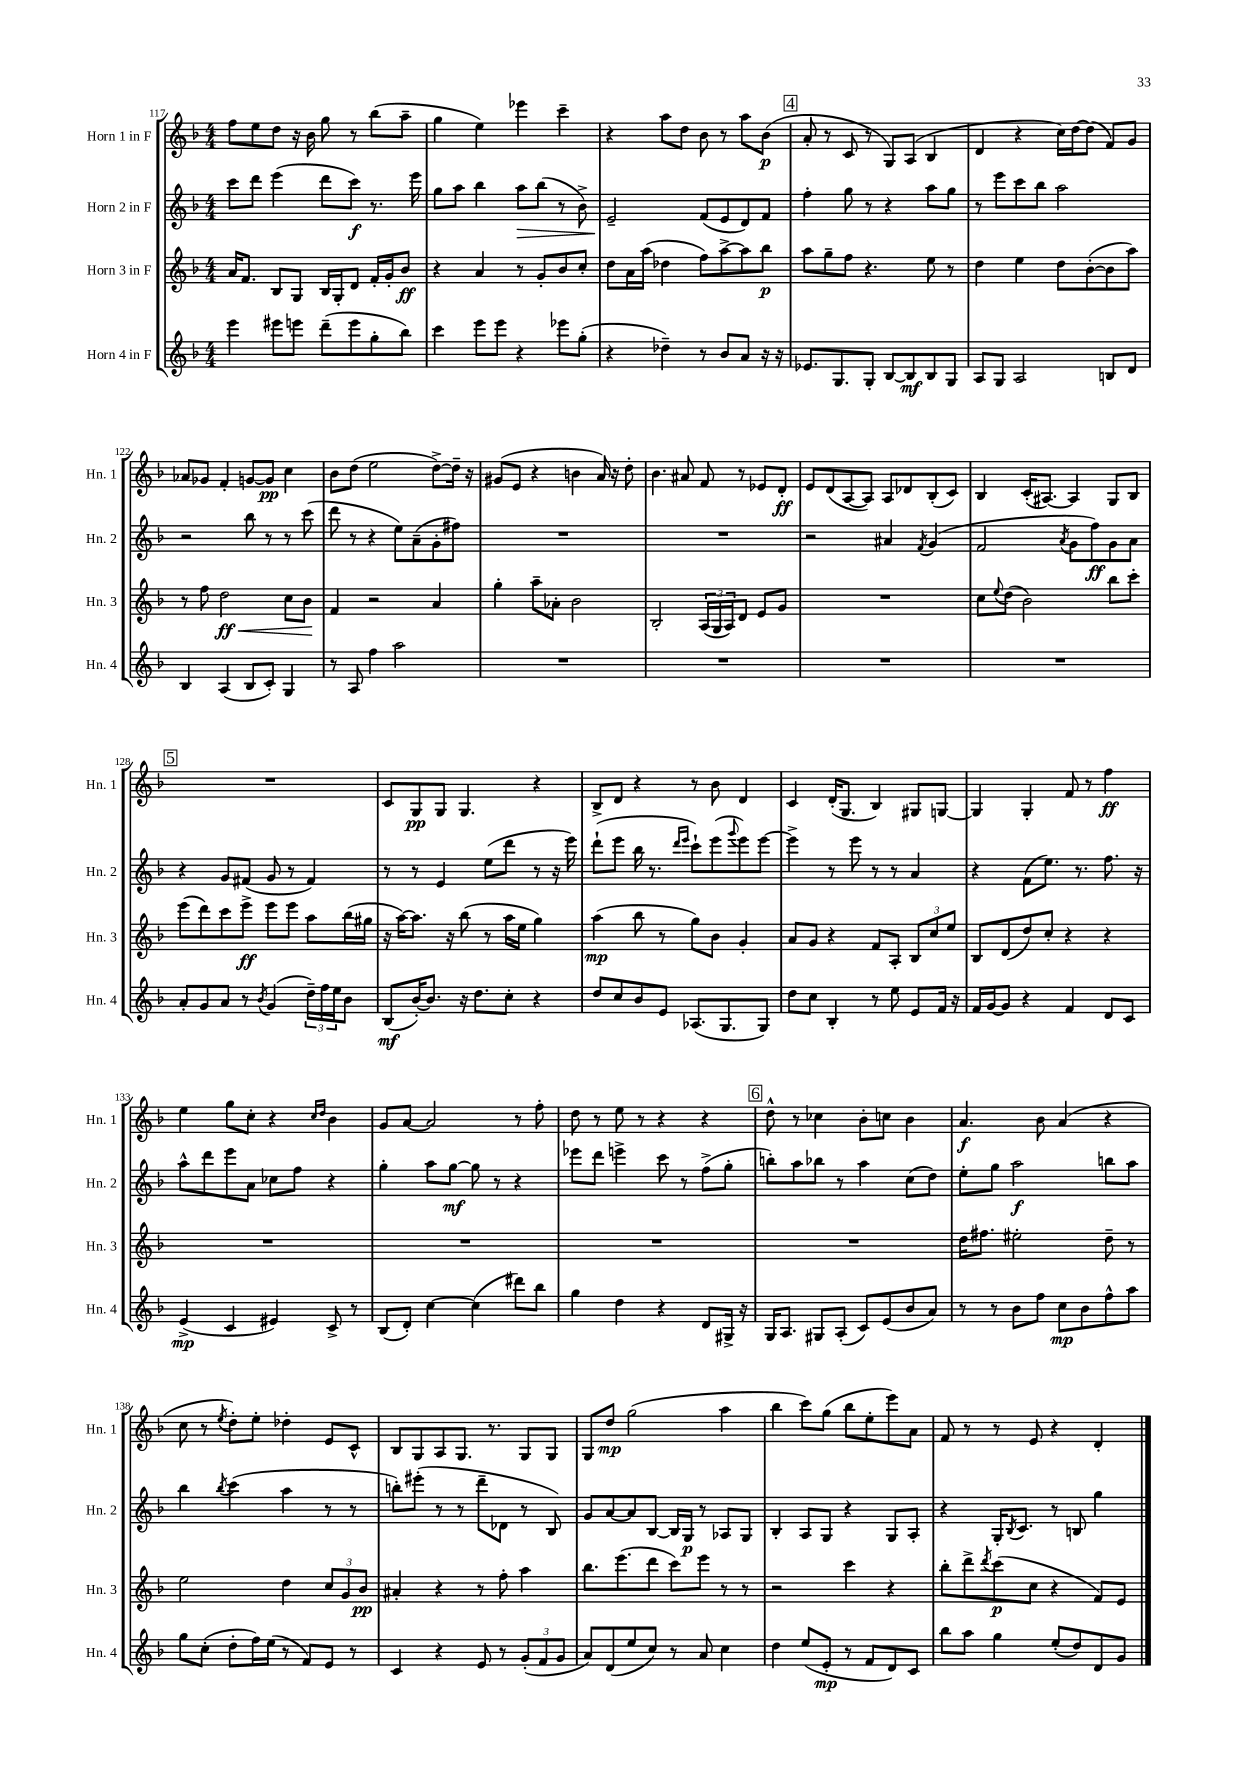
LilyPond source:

<<
\new StaffGroup <<
\new Staff = "s0" \with { instrumentName = "Horn 1 in F" shortInstrumentName = "Hn. 1" } {
    \clef treble \key f \major \numericTimeSignature \time 4/4
    f''8 e''8 d''8 r16 bes'16 g''8 r8 bes''8( a''8-- |
    g''4 e''4) ees'''4 c'''4-- |
    r4 a''8 d''8 bes'8 r8 a''8 bes'8\p( |
    \mark \markup { \box "4" } a'8-. r8 c'8 r8 g8) a8( bes4 |
    d'4 r4 c''16) d''16~ d''8( f'8) g'8 |
    aes'8 ges'8 f'4-. g'8~ g'8\pp c''4 |
    bes'8 d''8( e''2 d''8~->) d''16-- r16 |
    gis'8( e'8 r4 b'4 a'16) r16 d''8-. |
    bes'4. ais'8 f'8 r8 ees'8 d'8-.\ff |
    e'8 d'8( a8~ a8) a8 des'8 bes8-.( c'8) |
    bes4 c'16-.( ais8.~) ais4 g8 bes8 |
    \mark \markup { \box "5" } R1 |
    c'8 g8\pp g8 g4. r4 |
    bes8-> d'8 r4 r8 bes'8 d'4 |
    c'4 d'16-.( g8. bes4) gis8 g8~ |
    g4 g4-. f'8 r8 f''4\ff |
    e''4 g''8 c''8-. r4 \grace { c''16 d''16 } bes'4 |
    g'8 a'8~ a'2 r8 f''8-. |
    d''8 r8 e''8 r8 r4 r4 |
    \mark \markup { \box "6" } d''8-^ r8 ces''4 bes'8-. c''8 bes'4 |
    a'4.\f bes'8 a'4( r4 |
    c''8 r8 \acciaccatura { e''8 } d''8-.) e''8-. des''4-. e'8 c'8-^ |
    bes8 g8 a8 g8. r8. g8 g8 |
    g8 d''8\mp g''2( a''4 |
    bes''4 c'''8) g''8( bes''8 e''8-. e'''8) a'8 |
    f'8 r8 r8 e'8 r4 d'4-. \bar "|." |
}
\new Staff = "s1" \with { instrumentName = "Horn 2 in F" shortInstrumentName = "Hn. 2" } {
    \clef treble \key f \major \numericTimeSignature \time 4/4
    c'''8 d'''8 e'''4( d'''8 c'''8\f) r8. e'''16 |
    g''8 a''8 bes''4 a''8\> bes''8( r8 bes'8->) |
    e'2--\! f'8( e'8 d'8) f'8 |
    \mark \markup { \box "4" } f''4-. g''8 r8 r4 a''8 g''8 |
    r8 e'''8 c'''8 bes''8 a''2 |
    r2 bes''8 r8 r8 c'''8( |
    d'''8 r8 r4 e''8) a'8--( g'8-. fis''8) |
    R1 |
    R1 |
    r2 ais'4 \acciaccatura { f'8 } g'4( |
    f'2 \acciaccatura { a'8 } g'8 f''8\ff) g'8 a'8 |
    \mark \markup { \box "5" } r4 g'8 fis'8( g'8 r8 fis'4) |
    r8 r8 e'4 e''8( d'''8 r8 r16 e'''16) |
    d'''8-!( e'''8 bes''16 r8. \grace { d'''16 e'''16 } c'''8-!) e'''8( \appoggiatura { g'''8 } e'''8) e'''8~ |
    e'''4-> r8 e'''8 r8 r8 a'4 |
    r4 f'8( e''8.) r8. f''8. r16 |
    a''8-^ d'''8 e'''8 a'8 ces''8 f''8 r4 |
    g''4-. a''8 g''8~\mf g''8 r8 r4 |
    ees'''8 d'''8 e'''4-> c'''8 r8 f''8->( g''8-. |
    \mark \markup { \box "6" } b''8-.) a''8 bes''8 r8 a''4 c''8( d''8) |
    e''8-. g''8 a''2\f b''8 a''8 |
    bes''4 \acciaccatura { bes''8 } c'''4( a''4 r8 r8 |
    b''8-.) eis'''8-.( r8 r8 d'''8-- des'8 r8 bes8) |
    g'8 a'8~ a'8 bes8~ bes16 g16\p r8 aes8 g8 |
    bes4-. a8 g8 r4 g8 a8-. |
    r4 g16-. \acciaccatura { bes8 } c'8. r8 b8 g''4 \bar "|." |
}
\new Staff = "s2" \with { instrumentName = "Horn 3 in F" shortInstrumentName = "Hn. 3" } {
    \clef treble \key f \major \numericTimeSignature \time 4/4
    a'16 f'8. bes8 g8 bes16 g16-. d'8 f'16-. g'16-. bes'8\ff |
    r4 a'4 r8 g'8-. bes'8 c''8-. |
    d''8 a'16 a''16( des''4 f''8) a''8~-> a''8 bes''8\p |
    \mark \markup { \box "4" } a''8 g''8-- f''8 r4. e''8 r8 |
    d''4 e''4 d''8 bes'8~-.( bes'8 a''8) |
    r8 f''8 d''2\ff\< c''8 bes'8\! |
    f'4 r2 a'4 |
    g''4-. a''8-- aes'8-. bes'2 |
    bes2-. \tuplet 3/2 { a16( g16 a16) } d'8 e'8 g'8 |
    R1 |
    c''8 \appoggiatura { e''8 } d''8( bes'2) bes''8 c'''8-. |
    \mark \markup { \box "5" } e'''8( d'''8) c'''8 e'''8->\ff e'''8 e'''8 a''8 bes''16( gis''16 |
    r16 a''16~) a''8. r16 bes''8( r8 a''16 e''16 g''4) |
    a''4\mp( bes''8 r8 g''8) bes'8 g'4-. |
    a'8 g'8 r4 f'8 a8-. \tuplet 3/2 { bes8 c''8 e''8 } |
    bes8 d'8( d''8) c''8-. r4 r4 |
    R1 |
    R1 |
    R1 |
    \mark \markup { \box "6" } R1 |
    d''16 fis''8. eis''2-. d''8-- r8 |
    e''2 d''4 \tuplet 3/2 { c''8 g'8 bes'8\pp } |
    ais'4-. r4 r8 f''8-. a''4 |
    bes''8. e'''8.( d'''8 c'''8) e'''8 r8 r8 |
    r2 c'''4 r4 |
    bes''8-. d'''8-> \acciaccatura { d'''8 } c'''8\p( c''8 r4 f'8) e'8 \bar "|." |
}
\new Staff = "s3" \with { instrumentName = "Horn 4 in F" shortInstrumentName = "Hn. 4" } {
    \clef treble \key f \major \numericTimeSignature \time 4/4
    e'''4 eis'''8 e'''8 d'''8--( e'''8 g''8-. bes''8) |
    c'''4 e'''8 e'''8 r4 ees'''8 g''8-.( |
    r4 des''4--) r8 bes'8 a'8 r16 r16 |
    \mark \markup { \box "4" } ees'8. g8. g8-. bes8~ bes8\mf bes8 g8 |
    a8 g8 a2 b8 d'8 |
    bes4 a4( bes8 c'8-.) g4 |
    r8 a8 f''4 a''2 |
    R1 |
    R1 |
    R1 |
    R1 |
    \mark \markup { \box "5" } a'8-. g'8 a'8 r8 \acciaccatura { bes'8 } g'4( \tuplet 3/2 { d''16--) f''16 e''16 } bes'8 |
    bes8\mf( bes'16~-.) bes'8. r16 d''8. c''8-. r4 |
    d''8 c''8 bes'8 e'8 aes8.( g8. g8) |
    d''8 c''8 bes4-. r8 e''8 e'8 f'16 r16 |
    f'16 g'16~ g'8 r4 f'4 d'8 c'8 |
    e'4->\mp( c'4 eis'4) c'8-> r8 |
    bes8( d'8-.) c''4~ c''4( dis'''8) bes''8 |
    g''4 d''4 r4 d'8 gis16-> r16 |
    \mark \markup { \box "6" } g16 a8. gis8 a8-.( c'8) e'8( bes'8 a'8) |
    r8 r8 bes'8 f''8 c''8\mp bes'8 f''8-^ a''8 |
    g''8 c''8-.( d''8-. f''16) e''16( r8 f'8) e'8 r8 |
    c'4 r4 e'8 r8 \tuplet 3/2 { g'8-.( f'8 g'8 } |
    a'8) d'8( e''8 c''8) r8 a'8 c''4 |
    d''4 e''8( e'8-.\mp r8 f'8 d'8) c'8 |
    bes''8 a''8 g''4 e''8-.( d''8) d'8 g'8 \bar "|." |
}
>>
>>
\layout { \context { \Score currentBarNumber = #117 } }
